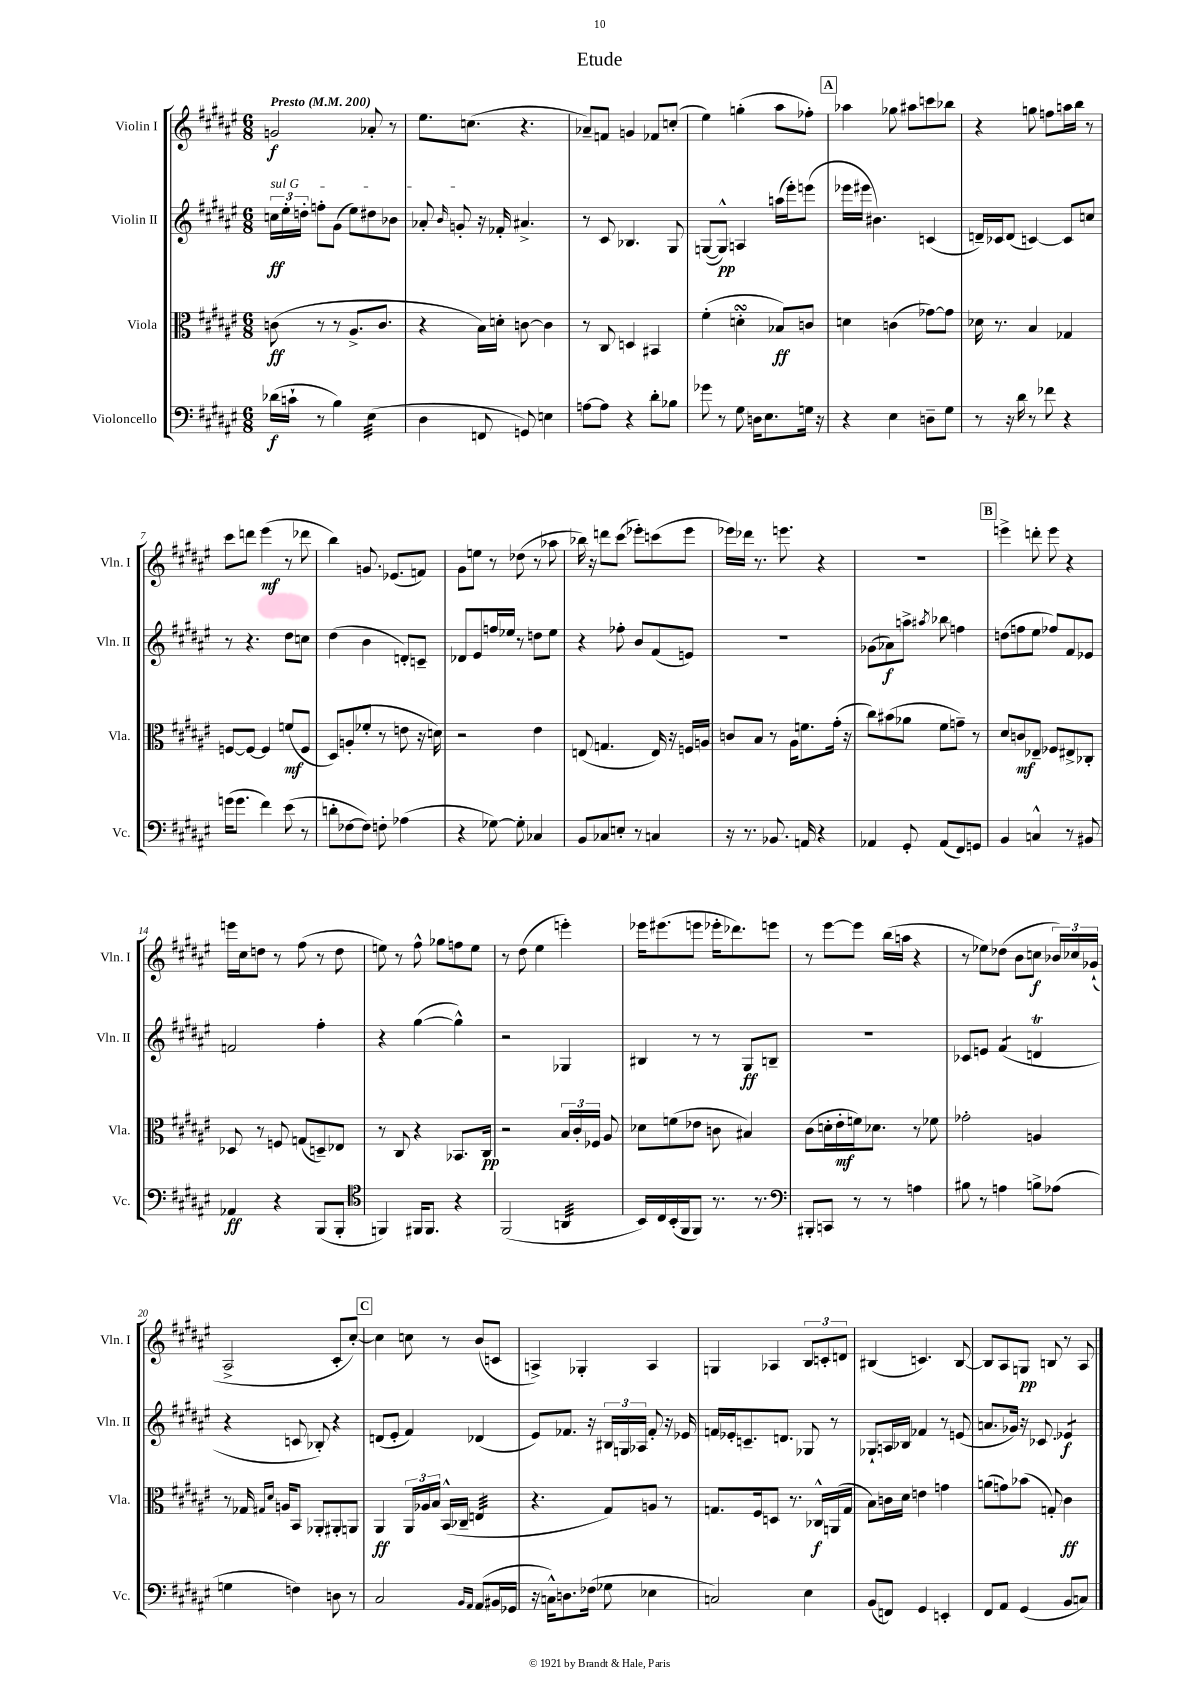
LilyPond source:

\header { title = "Etude" }
<<
\new StaffGroup <<
\new Staff = "s0" \with { instrumentName = "Violin I" shortInstrumentName = "Vln. I" } {
    \clef treble \key fis \major \numericTimeSignature \time 6/8 \tempo "Presto" 4 = 200
    \autoBeamOff g'2\f aes'8-. r8 |
    eis''8.[ c''8.]( r4. |
    aes'8[--) f'8] g'4 fes'8[ c''8]-.( |
    eis''4) g''4-.( ais''8[ fes''8]-.) |
    \mark \markup { \box "A" } aes''4 ges''8 ais''8[ c'''8 bes''8] |
    r4 g''8 f''8[ a''16 b''16] r8 |
    cis'''8[ d'''8] eis'''4\mf( r8 des'''8 |
    b''4) g'8. ees'8.[( f'8]) |
    gis'8[ e''8] r8 des''8( r8 aes''8 |
    bes''16) r16 d'''8[ cis'''8]( ees'''8[-.) c'''8( ees'''8] |
    ees'''16[) des'''16] r8. e'''8. r4 |
    R2. |
    \mark \markup { \box "B" } e'''4-> d'''8-. e'''8 r4 |
    e'''16[ cis''16 d''8] r8 fis''8( r8 d''8 |
    e''8) r8 fis''8-^ ges''8[ f''8 e''8] |
    r8 dis''8( eis''4 e'''4-.) |
    ees'''16[ eis'''8.( e'''8] ees'''16[-. des'''8.) e'''8] |
    r8 eis'''8[~ eis'''8] b''16[( a''16] r4 |
    r8 ees''8[) des''8]( b'8[ c''8]\f \tuplet 3/2 { bes'16[) ces''16 ges'16]-!( } |
    ais2-> cis'8[-. cis''8]~-.) |
    \mark \markup { \box "C" } cis''4 c''8 r8 b'8[( c'8] |
    a4->) ges4-. a4 |
    g4 aes4 \tuplet 3/2 { b8[ c'8-. d'8] } |
    bis4( c'4.) bis8~ |
    bis8[ ais8 g8]\pp b8 r8 ais8 \bar "|." |
}
\new Staff = "s1" \with { instrumentName = "Violin II" shortInstrumentName = "Vln. II" } {
    \clef treble \key fis \major \numericTimeSignature \time 6/8
    \autoBeamOff \tuplet 3/2 { \once \override TextSpanner.bound-details.left.text = \markup { \italic "sul G" } c''16[\ff\startTextSpan eis''16-. d''16]-. } f''8[-. gis'8]( eis''8[) dis''8 bes'8] |
    aes'8-. \grace { b'16 } g'8-.\stopTextSpan r16 fes'16-. ais'4.-> |
    r8 cis'8 bes4. gis8 |
    g8[~( g8]-^\pp) a4 a''16[( eis'''16-.) e'''8]( |
    \mark \markup { \box "A" } ees'''16[ eis'''16] bis'4.) c'4( |
    d'16[--) ces'16 d'8]( c'4~) c'8[ c''8] |
    r8 r4. dis''8[ c''8] |
    dis''4( b'4 d'8[-.) c'8]-- |
    des'8[ eis'8 f''16 ees''16] r8 d''8[ ees''8] |
    r4 fes''8-. b'8[ fis'8( e'8]) |
    R2. |
    ges'8[( aes'8\f) a''8]-> \acciaccatura { ais''8 } bes''8 f''4 |
    \mark \markup { \box "B" } d''8[( f''8 eis''8] fes''8[) fis'8 ees'8] |
    f'2 fis''4-. |
    r4 gis''4~( gis''4-^) |
    r2 ges4 |
    bis4 r8 r8 gis8[\ff b8]-- |
    R2. |
    ces'8[ e'8] fis'4:8( d'4\trill |
    r4 c'8 bes8-.) r4 |
    \mark \markup { \box "C" } d'8[( eis'8]-. fis'4) des'4( |
    eis'8[) fes'8.] r16 \tuplet 3/2 { bis16[ g16 aes16] } fes'8-. r16 ees'16 |
    f'16[ ees'16-. c'8.-- d'8.] ges8 r8 |
    ges8[-! a16 bes16] fes'4 r8 e'8( |
    a'8.[ ges'16]) r16 ces'8. ees'4:8\f \bar "|." |
}
\new Staff = "s2" \with { instrumentName = "Viola" shortInstrumentName = "Vla." } {
    \clef alto \key fis \major \numericTimeSignature \time 6/8
    \autoBeamOff c'8\ff( r8 r8 ais8.[-> c'8.] |
    r4 b16[) d'16]-. c'8~ c'4 |
    r8 cis8 d4 bis,4 |
    fis'4-.( d'4-.\turn bes8[\ff) c'8] |
    \mark \markup { \box "A" } d'4 c'4( ges'8[~) ges'8] |
    des'16 r8. b4 ges4 |
    f8[~ f8]~ f4 f'8[\mf( f8] |
    dis8[) a8-.( fes'8]-. r8 e'8 r16 d'16) |
    r2 eis'4 |
    e8( g4. e16) r16 f16[ a16] |
    c'8[ b8] r8 ais16[ f'8. gis'16]-.( r16 |
    cis''8[) bis'8( aes'8] fis'8[ g'8]--) r8 |
    \mark \markup { \box "B" } dis'8[ c'8\mf ees8]-- fes8[ eis8-> ces8]-. |
    des8 r8 f8 g8[( d8--) ees8] |
    r8 cis8 r4 bes,8.[ cis16]\pp |
    r2 \tuplet 3/2 { b16[ cis'16-. fes16] } ais8 |
    des'8[ f'8( ees'8] c'8 bis4) |
    cis'8[( d'16-. eis'16-.\mf f'16) des'8.] r8 fes'8 |
    ges'2-. a4 |
    r8 ges16 \grace { gis16[ dis'16] } a16[ b,8] aes,8[-. ais,8-. a,8] |
    \mark \markup { \box "C" } ais,4\ff \tuplet 3/2 { ais,16[ aes16 b16] } b,16[-^( ces16]-- e4:32 |
    r4. gis8[) a8] r8 |
    g8.[ fis16 d8] r8. ces16[-^\f a,16( g16] |
    b8[) c'16 dis'16] e'4 g'4 |
    a'8[( g'8) bes'8]( g8-.) cis'4\ff \bar "|." |
}
\new Staff = "s3" \with { instrumentName = "Violoncello" shortInstrumentName = "Vc." } {
    \clef bass \key fis \major \numericTimeSignature \time 6/8
    \autoBeamOff des'16[\f( c'16]-! r8 b4) eis4:32( |
    dis4 f,8 g,8) e4 |
    a8[~ a8] r4 dis'8[-. bes8] |
    ges'8 r8 gis8 d16[ eis8. g16] r16 |
    \mark \markup { \box "A" } r4 eis4 d8[-- gis8] |
    r8 r16 dis'16 r8 fes'8 r4 |
    g'16[( g'8.] fis'4) eis'8( r8 |
    d'8[-. fes8~ fes8]) f8-. aes4( |
    r4 ges8~) ges8-. ces4 |
    b,8[ ces8 e8]-. r8 c4 |
    r16 r8. bes,8. a,16 r4 |
    aes,4 gis,8-. aes,8[( fis,8) g,8] |
    \mark \markup { \box "B" } b,4 c4-^ r8 bis,8 |
    aes,4\ff r4 b,,8[( b,,8]-. |
    \clef tenor f,4) fis,16[ fis,8.] r4 |
    fis,2( a,4:32 |
    b,16[) cis16 b,16-.( fis,16 fis,8]) r8. r8. |
    \clef bass bis,,8[-. c,8] r8 r8 a4 |
    bis8 r8 a4 b8[-> aes8]( |
    g4 f4) d8 r8 |
    \mark \markup { \box "C" } cis2 \grace { b,16[ ais,16] } ais,8[( bis,16 ges,16] |
    r16 c16[-^) d8. fes16]( ges8 ees4 |
    c2) eis4 |
    b,8[( f,8]) gis,4 e,4-. |
    fis,8[ ais,8] gis,4( b,8[ c8]) \bar "|." |
}
>>
>>
